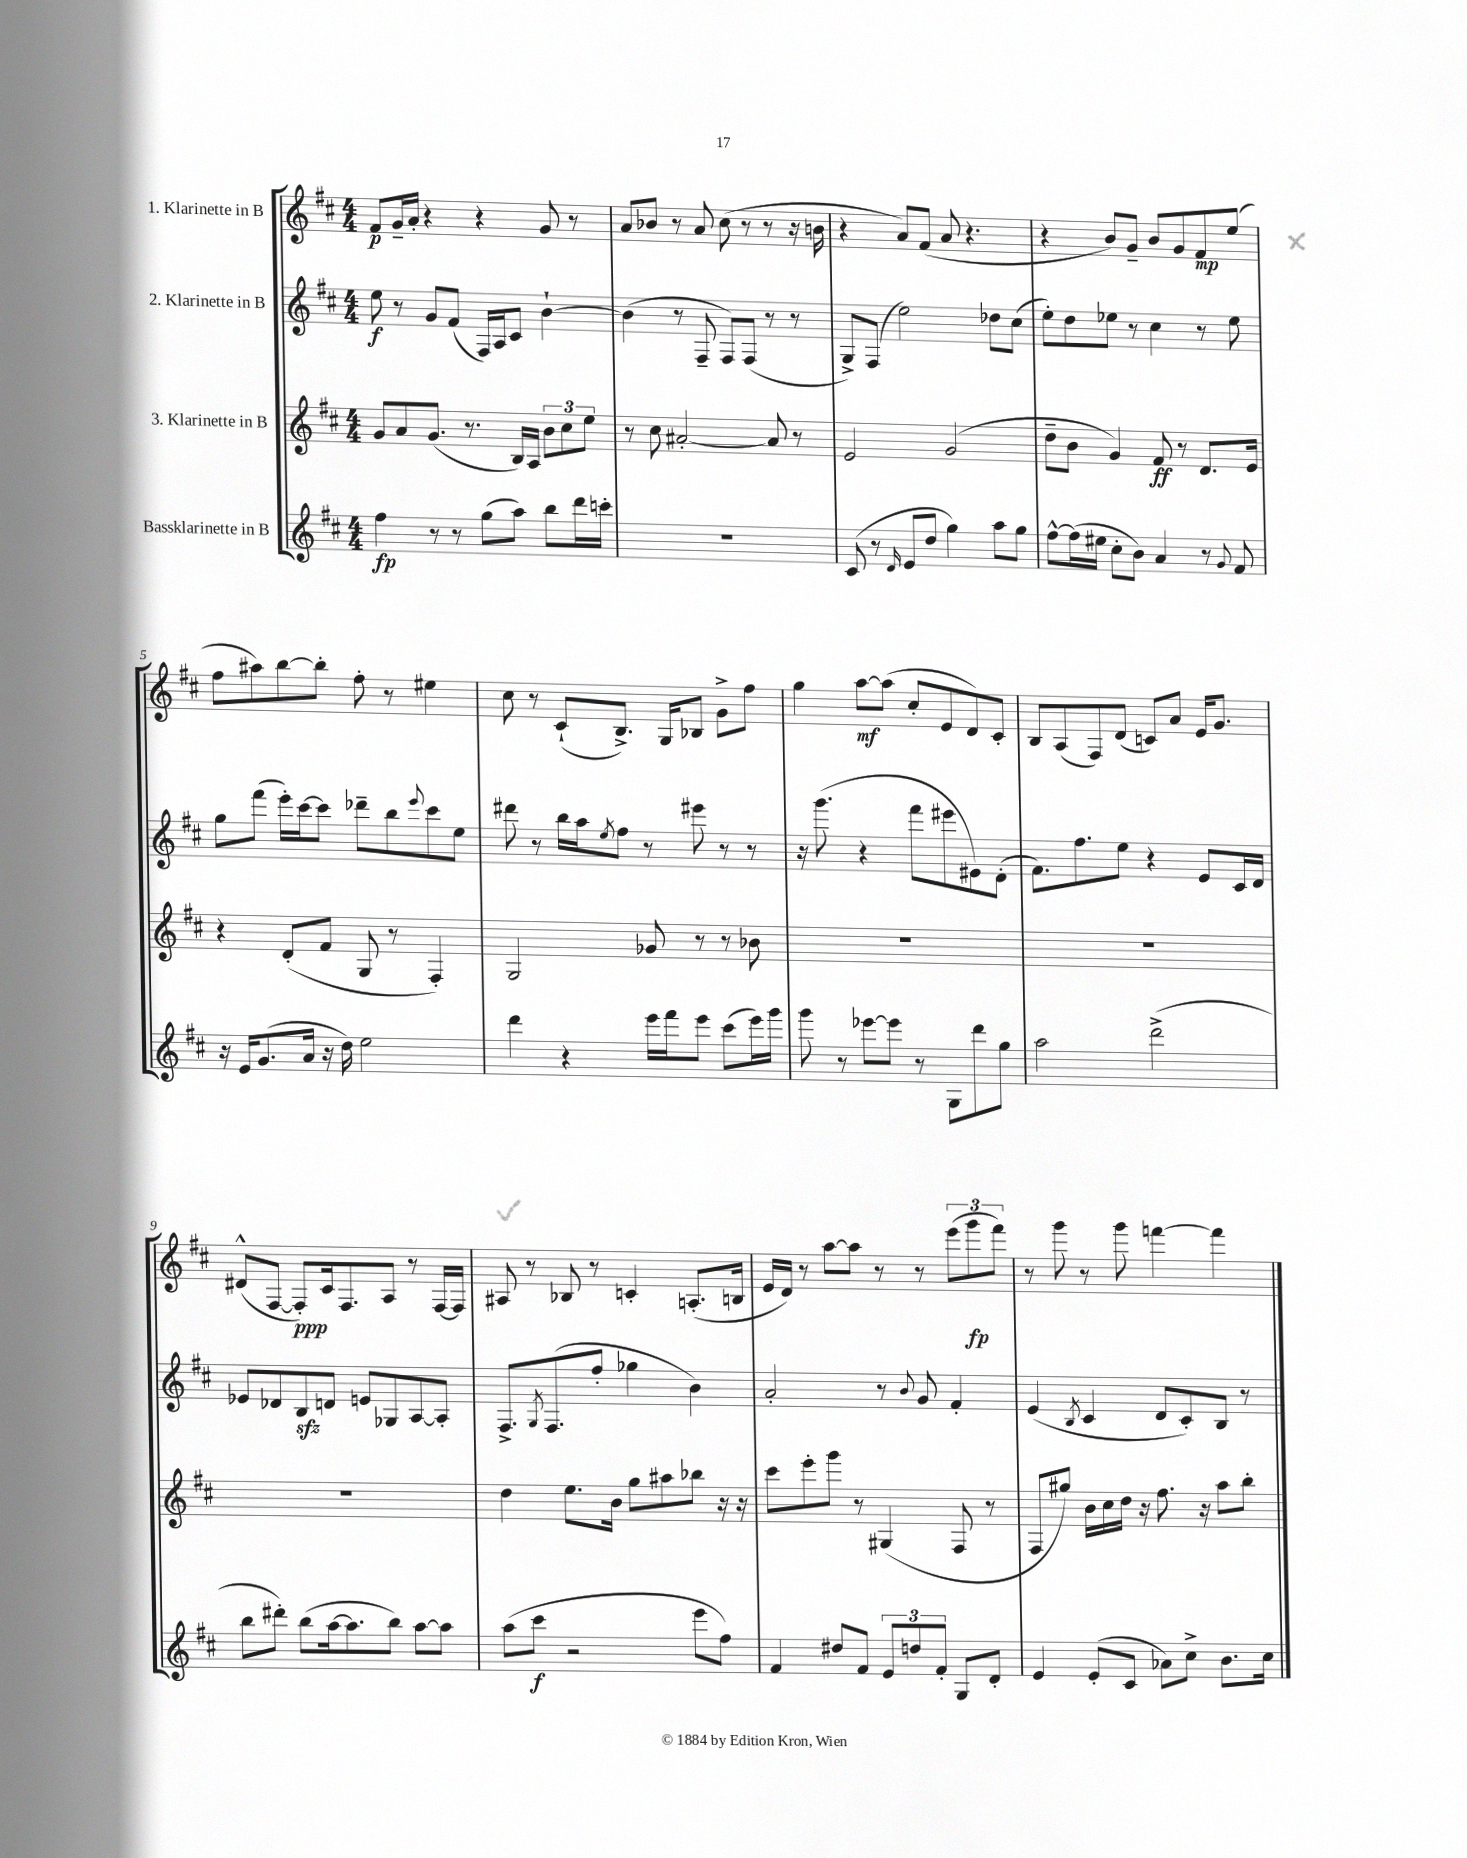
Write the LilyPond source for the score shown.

<<
\new StaffGroup <<
\new Staff = "s0" \with { instrumentName = "1. Klarinette in B" } {
    \clef treble \key d \major \numericTimeSignature \time 4/4
    fis'8\p g'16-- a'16-. r4 r4 g'8 r8 |
    a'8 bes'8 r8 a'8 cis''8( r8 r8 r16 b'16 |
    r4 a'8) fis'8( a'8 r4. |
    r4 b'8) g'8-- b'8 g'8 fis'8\mp e''8( |
    fis''8 ais''8) b''8~ b''8-. fis''8-. r8 eis''4 |
    cis''8 r8 cis'8-!( b8.->) g16 bes8 g'8-> fis''8 |
    g''4 a''8~\mf a''8( cis''8-. e'8 d'8) cis'8-. |
    b8 a8( fis8) d'8( c'8) a'8 e'16 g'8. |
    dis'8-^( fis8~ fis8-.\ppp) cis'16 fis8. a8 r8 fis16~ fis16 |
    ais8 r8 bes8 r8 c'4-. a8.-.( b16 |
    e'16 d'16) r8 a''8~ a''8 r8 r8 \tuplet 3/2 { e'''8( g'''8\fp fis'''8) } |
    r8 g'''8 r8 g'''8 f'''4~ f'''4 \bar "|." |
}
\new Staff = "s1" \with { instrumentName = "2. Klarinette in B" } {
    \clef treble \key d \major \numericTimeSignature \time 4/4
    e''8\f r8 g'8 fis'8( fis16) a16 cis'8 b'4~-! |
    b'4( r8 fis8-- fis8) fis8( r8 r8 |
    g8->) fis8( e''2) des''8 cis''8( |
    e''8-.) d''8 ees''8 r8 cis''4 r8 ees''8 |
    g''8 fis'''8( e'''16-.) cis'''16~ cis'''8 des'''8-- b''8 \appoggiatura { e'''8 } cis'''8 e''8 |
    dis'''8 r8 b''16 a''16 \acciaccatura { e''8 } fis''8 r8 eis'''8 r8 r8 |
    r16 g'''8.( r4 fis'''8 eis'''8 eis'8) d'8-.( |
    fis'8.) fis''8. e''8 r4 e'8 cis'16 d'16 |
    ees'8 des'8 b8\sfz d'8 e'8 ges8 a8~ a8-. |
    fis8.-> \acciaccatura { g8 } fis8.( fis''8-. ges''4 b'4) |
    a'2-. r8 \appoggiatura { b'8 } g'8 fis'4-. |
    e'4( \acciaccatura { b8 } cis'4 d'8 cis'8-.) b8 r8 \bar "|." |
}
\new Staff = "s2" \with { instrumentName = "3. Klarinette in B" } {
    \clef treble \key d \major \numericTimeSignature \time 4/4
    g'8 a'8 g'8.( r8. b16) a16 \tuplet 3/2 { b'8 cis''8 e''8 } |
    r8 cis''8 ais'2~-. ais'8 r8 |
    e'2 g'2( |
    d''8-- b'8 g'4) fis'8\ff r8 d'8. e'16 |
    r4 d'8-.( fis'8 g8 r8 fis4-.) |
    g2 ges'8 r8 r8 bes'8 |
    R1 |
    R1 |
    R1 |
    d''4 e''8. b'16 g''8 ais''8 bes''8 r16 r16 |
    cis'''8 e'''8-. g'''8 r8 gis4( fis8 r8 |
    fis8 gis''8) b'16 cis''16 d''16 r16 fis''8. r16 a''8 b''8-. \bar "|." |
}
\new Staff = "s3" \with { instrumentName = "Bassklarinette in B" } {
    \clef treble \key d \major \numericTimeSignature \time 4/4
    fis''4\fp r8 r8 g''8( a''8) b''8 d'''16 c'''16-. |
    R1 |
    cis'8( r8 \grace { d'16 } e'8 d''8 g''4) a''8 g''8 |
    fis''8~-^ fis''16( eis''16 cis''8-. b'8) a'4 r8 \appoggiatura { g'8 } fis'8 |
    r16 e'16 g'8.( a'16 r16 d''16) e''2 |
    d'''4 r4 e'''16 fis'''16 e'''8 cis'''8( e'''16) g'''16 |
    g'''8 r8 ees'''8~ ees'''8 r8 g8 d'''8 g''8 |
    a''2 d'''2->( |
    b''8 dis'''8-.) b''8( a''16~ a''8. b''8) a''8~ a''8 |
    a''8( cis'''8\f r2 e'''8 fis''8) |
    fis'4 dis''8 fis'8 \tuplet 3/2 { e'8 d''8 fis'8-. } g8 d'8-. |
    e'4 e'8-.( cis'8 aes'8) cis''8-> b'8. cis''16 \bar "|." |
}
>>
>>
